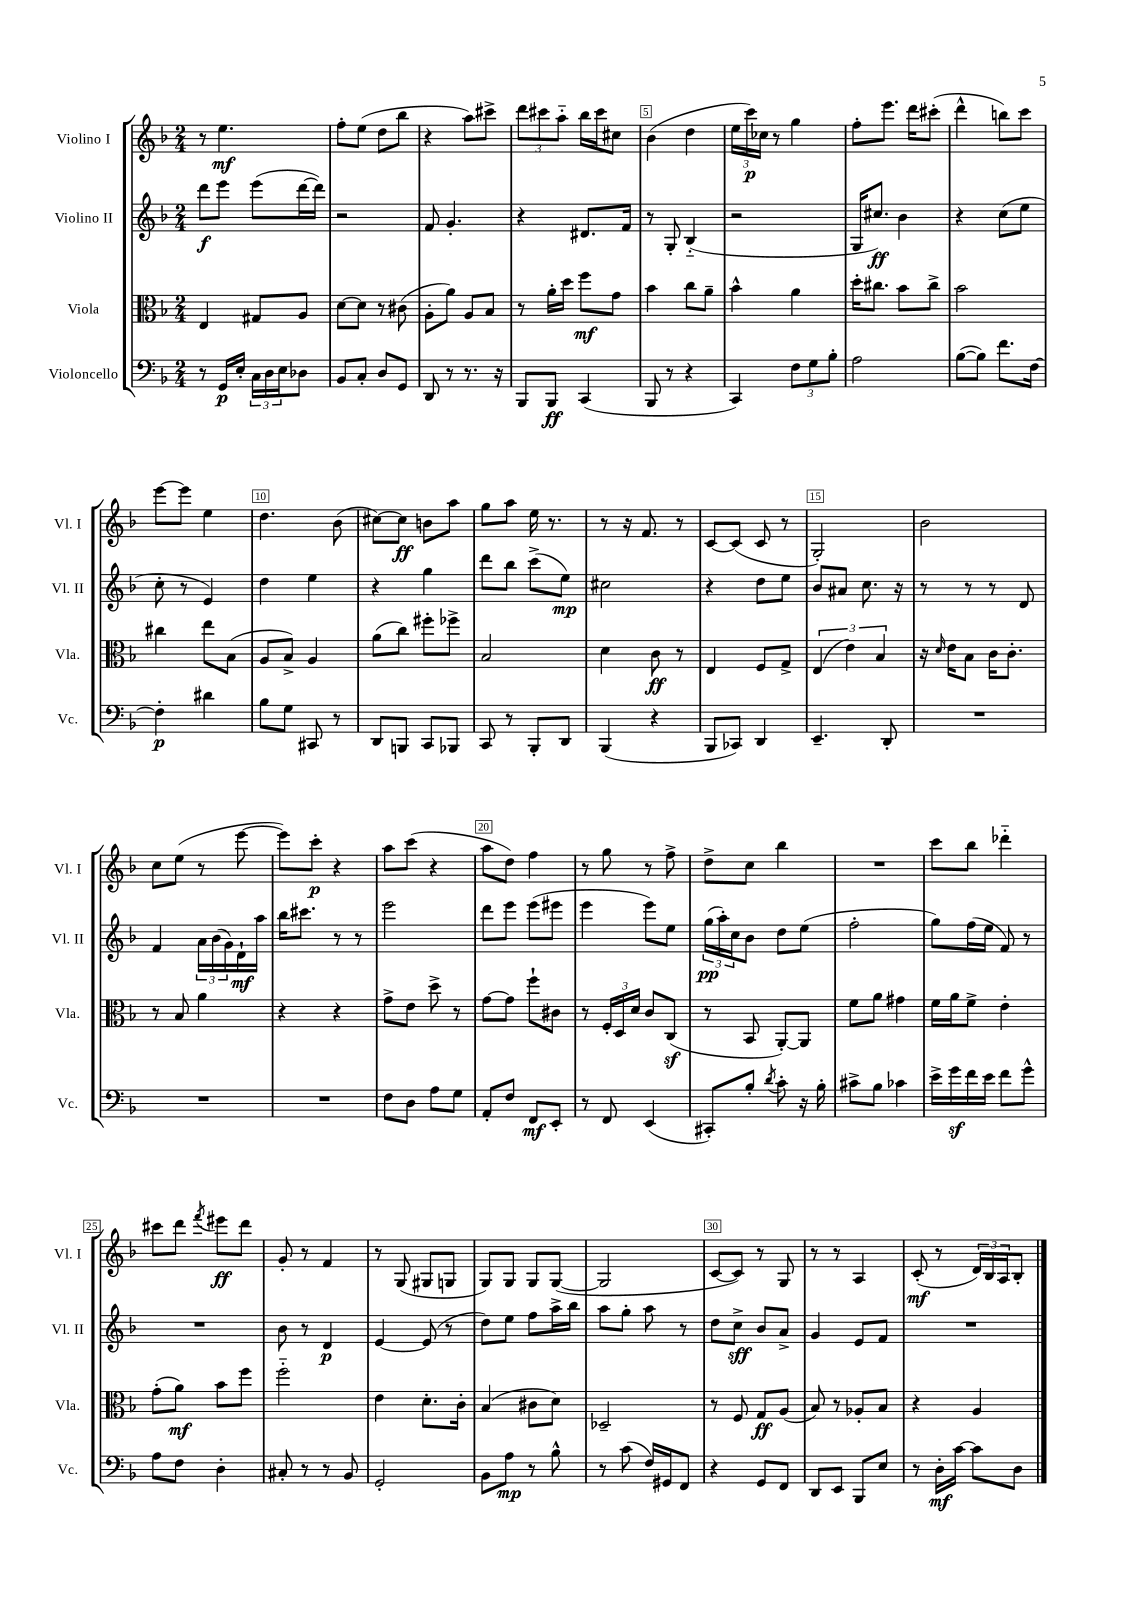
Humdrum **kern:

**kern	**kern	**kern	**kern
*staff4	*staff3	*staff2	*staff1
*clefF4	*clefC3	*clefG2	*clefG2
*k[b-]	*k[b-]	*k[b-]	*k[b-]
*M2/4	*M2/4	*M2/4	*M2/4
8r	4E	8ddd	8r
16GG	.	8eee	4.ee
16E'	.	.	.
24C	8G#	(8eee	.
24D	.	.	.
24E	.	.	.
8D-	8A	[16ddd	.
.	.	16ddd])	.
=	=	=	=
8BB-	[8d	2r	8ff'
8C'	8d]	.	(8ee
8D	8r	.	8dd
8GG	(8c#	.	8bb-
=	=	=	=
8DD	8A'	8f	4r
8r	8a)	4.g'	.
8.r	8A	.	8aa)
.	8B-	.	8ccc#^
16r	.	.	.
=	=	=	=
8BBB-	8r	4r	12ddd
.	.	.	12ccc#
8BBB-	16a'	.	.
.	.	.	12aa'~
.	16dd	.	.
(4CC	8ff	8.d#	16bb-
.	.	.	16ccc#
.	8g	.	8cc#
.	.	16f	.
=	=	=	=
8BBB-	4b-	8r	(4b-
8r	.	8G'	.
4r	8cc	(4B-'~	4dd
.	8a~	.	.
=	=	=	=
4CC)	4b-^^	2r	24ee
.	.	.	24ccc)
.	.	.	24cc-
.	.	.	8r
12F	4a	.	4gg
12G	.	.	.
12B-'	.	.	.
=	=	=	=
2A	16dd'	16G	8ff'
.	8.cc#	8.cc#)	.
.	.	.	8.eee
.	8b-	4b-	.
.	.	.	16ddd
.	8cc#^	.	(8ccc#'
=	=	=	=
([8B-	2b-	4r	4ddd^^
8B-])	.	.	.
8.f	.	(8cc	8bb)
.	.	8ee	8ccc
[16F	.	.	.
=	=	=	=
4F']	4cc#	8cc'	[8eee
.	.	8r	8eee]
4d#	8ee	4e)	4ee
.	(8B-	.	.
=	=	=	=
8B-	8A	4dd	4.dd
8G	8B-^)	.	.
8CC#	4A	4ee	.
8r	.	.	(8b-
=	=	=	=
8DD	(8a	4r	[8cc#)
8BBB	8cc)	.	8cc#]
8CC	8ff#'	4gg	8b
8BBB-	8ff-^	.	8aa
=	=	=	=
8CC	2B-	8ddd	8gg
8r	.	8bb-	8aa
8BBB-'	.	(8ccc^	16ee
.	.	.	8.r
8DD	.	8ee)	.
=	=	=	=
(4BBB-	4d	2cc#	8r
.	.	.	16r
.	.	.	8.f
4r	8c	.	.
.	8r	.	8r
=	=	=	=
8BBB-	4E	4r	[8c
8CC-)	.	.	(8c]
4DD	8F	8dd	8c
.	8G^	8ee	8r
=	=	=	=
4.EE~	(6E	8b-	2G')
.	.	8a#	.
.	6e)	.	.
.	.	8.cc	.
.	6B-	.	.
8DD'	.	.	.
.	.	16r	.
=	=	=	=
2r	16r	8r	2b-
.	16qqd	.	.
.	16e	.	.
.	8B-	8r	.
.	16c	8r	.
.	8.c'	.	.
.	.	8d	.
=	=	=	=
2r	8r	4f	8cc
.	8B-	.	(8ee
.	4a	24a	8r
.	.	(24b-	.
.	.	24g)	.
.	.	16d`	[8eee
.	.	16aa	.
=	=	=	=
2r	4r	16bb-	8eee])
.	.	8.ccc#	.
.	.	.	8ccc'
.	4r	8r	4r
.	.	8r	.
=	=	=	=
8F	8g^	2eee	8aa
8D	8e	.	(8ccc
8A	8dd^	.	4r
8G	8r	.	.
=	=	=	=
8AA'	[8g	8ddd	8aa
8F	8g]	8eee	8dd)
8FF	8ff`	(8eee	4ff
8EE'	8c#	8eee#	.
=	=	=	=
8r	8r	4eee	8r
8FF	24F'	.	8gg
.	24D	.	.
.	24d	.	.
(4EE	8c	8eee)	8r
.	(8C	8ee	8ff^
=	=	=	=
8CC#')	8r	(24gg	8dd^
.	.	24aa')	.
.	.	24cc	.
8B-'	8BB-	8b-	8cc
8qd	.	.	.
8c'	[8AA')	8dd	4bb-
16r	8AA]	(8ee	.
16B-'	.	.	.
=	=	=	=
8c#^	8f	2ff'	2r
8B-	8a	.	.
4c-	4g#	.	.
=	=	=	=
16e^	16f	8gg)	8ccc
16g	16a	.	.
16f	8f^	(16ff	8bb-
16e	.	16ee	.
8f	4e'	8f)	4ddd-'~
8g^^	.	8r	.
=	=	=	=
8A	(8g'	2r	8ccc#
8F	8a)	.	8ddd
.	.	.	8qfff
4D'	8b-	.	8eee#
.	8ff	.	8ddd
=	=	=	=
8C#'	2ff'~	8b-	8g'
8r	.	8r	8r
8r	.	4d	4f
8BB-	.	.	.
=	=	=	=
2GG'	4e	[4e	8r
.	.	.	(8G
.	8.d'	(8e]	8G#
.	.	8r	8G
.	16c'	.	.
=	=	=	=
8BB-	(4B-	8dd)	8G)
8A	.	8ee	8G
8r	8c#	8ff	8G
8B-^^	8d)	16aa^	([8G
.	.	16bb-	.
=	=	=	=
8r	2D-~	8aa	2G]
(8c	.	8gg'	.
16F)	.	8aa	.
16GG#	.	.	.
8FF	.	8r	.
=	=	=	=
4r	8r	8dd	[8c
.	8F	8cc^	8c])
8GG	8G	8b-	8r
8FF	(8A	8a^	8G
=	=	=	=
8DD	8B-)	4g	8r
8EE	8r	.	8r
8BBB-	8A-'	8e	4A
8E	8B-	8f	.
=	=	=	=
8r	4r	2r	(8c'
16D'	.	.	8r
[16c	.	.	.
8c]	4A	.	24d)
.	.	.	24B-
.	.	.	24A
8D	.	.	8B-'
==	==	==	==
*-	*-	*-	*-
